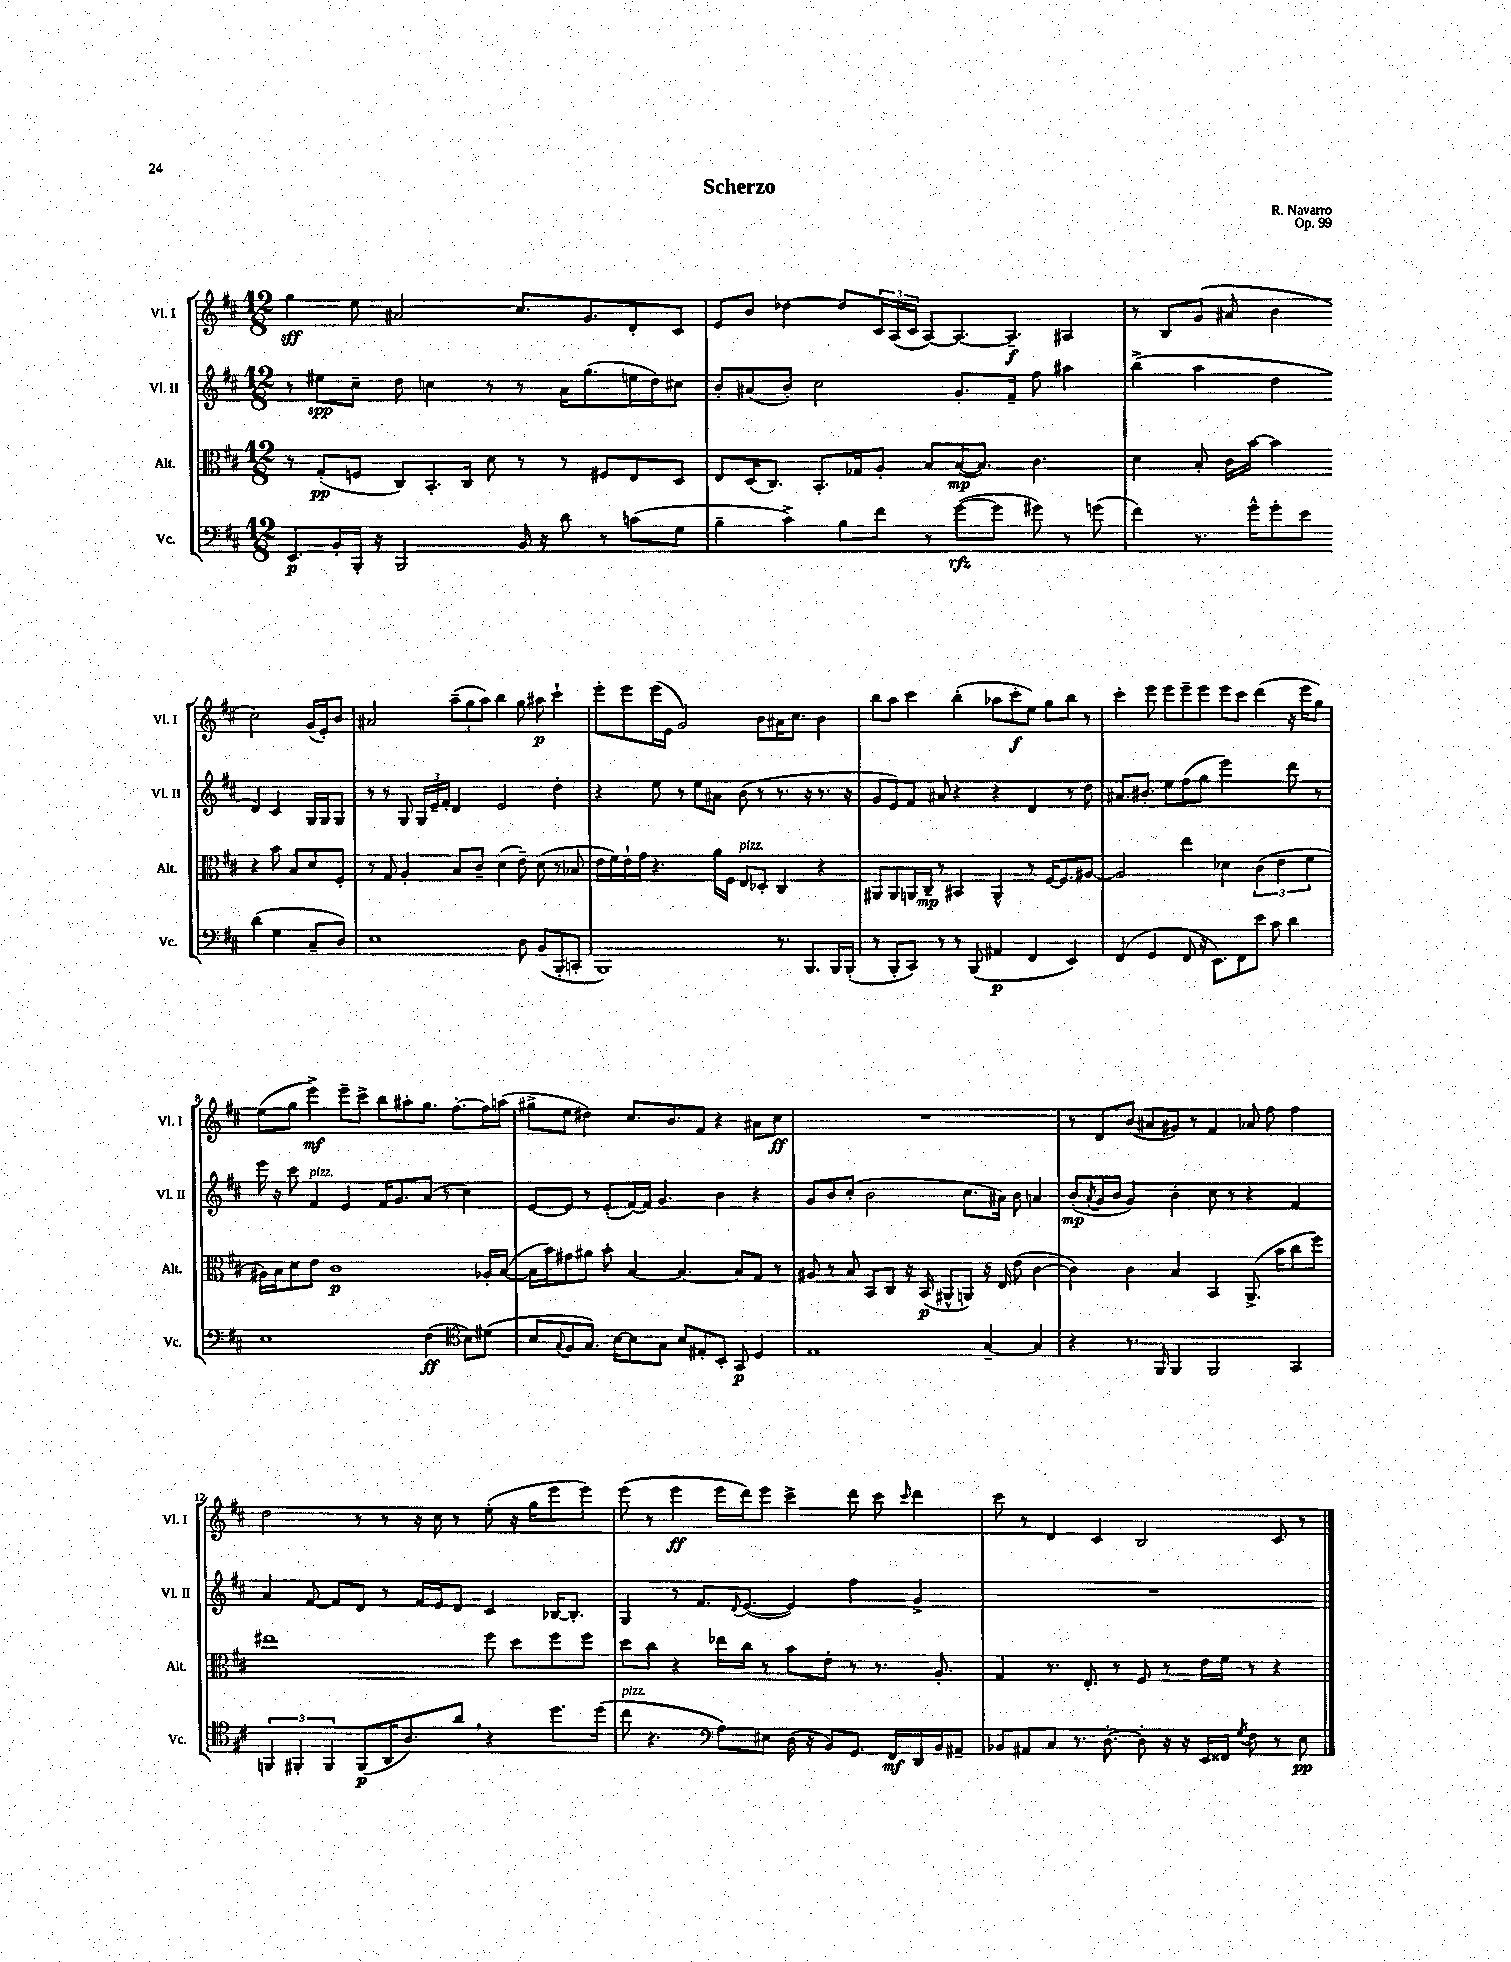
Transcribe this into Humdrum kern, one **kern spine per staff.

**kern	**kern	**kern	**kern
*staff4	*staff3	*staff2	*staff1
*clefF4	*clefC3	*clefG2	*clefG2
*k[f#c#]	*k[f#c#]	*k[f#c#]	*k[f#c#]
*M12/8	*M12/8	*M12/8	*M12/8
8.EE	8r	8r	4gg
.	(8G'	8ee#	.
16BB'	.	.	.
16BBB'	8F	8cc#~	8ee
16r	.	.	.
2BBB	8C#)	8dd	2a#
.	8.BB'	4cc	.
.	16C#	.	.
.	8d	8r	.
16BB	8r	8r	8.cc#
16r	.	.	.
8d	8r	16a	.
.	.	(8.gg	8.g
8r	8F#	.	.
(8c	8E	16ee	8d'
.	.	16dd)	.
8G	8D	8cc#	8c#
=	=	=	=
4B~	8E	8b'	8e
.	(16D	(8a#	8b
.	8.C#)	.	.
4c#^)	.	8b')	[4dd-
.	8.BB'	2cc#	.
8B	.	.	8dd-]
.	16G-	.	.
8f#	8A'	.	24c#
.	.	.	(24A
.	.	.	24c#
8r	8B	.	[8A)
([8g	([16B	8.g'	8.A_
.	8.B])	.	.
8g]	.	.	.
.	.	16f#~	8.A~]
8g#)	4.c#	8ff#	.
8r	.	4aa#	4A#
(8g	.	.	.
=	=	=	=
4f#)	4d	(4bb^	8r
.	.	.	8B
8.r	8B'	4aa	(8g
.	16c#	.	8a#
16g^^	[16b	.	.
8g'	4b]	4dd	4b
8e	.	.	.
(4d	4r	4d)	2cc#)
4G	8b	4c#	.
.	8B	.	.
8C#~	8d	16G	(16g
.	.	16G	16e')
8D)	8F#'	8G	8b
=	=	=	=
1E	8r	8r	2a#
.	8G	8r	.
.	4A'	8G	.
.	.	24G	.
.	.	24e~	.
.	.	24f#'	.
.	8B	4d	(12aa~
.	.	.	12gg
.	8c#~	.	.
.	.	.	12aa)
.	(4d	2e	4bb
8D	8e~)	.	8gg
(8BB	(8d	.	8aa#
8BBB'	8r	4dd'	4ccc#`
8CC'	8B-	.	.
=	=	=	=
1BBB)	16e	4r	8eee'
.	16f#)	.	.
.	16e`	.	8eee
.	16g	.	.
.	4.r	8ee	(16eee
.	.	.	16e
.	.	8r	2g)
.	.	8ee	.
.	16a	8a#	.
.	16F#	.	.
.	8E	(8b	.
.	8D-'	8r	8b
8.r	4C#	8.r	16a#
.	.	.	8.cc#
8.BBB	.	16r	.
.	4r	8.r	4b
16BBB	.	.	.
(16BBB'	.	16r	.
=	=	=	=
8r	8AA#	8g	8bb
8BBB'	8AA#	8e)	8aa
8CC#)	16AA	8f#	4ccc#
.	16C#~	.	.
8r	8r	8a#	.
8r	4BB#	4r	(4bb'
(8BBB	.	.	.
4AA#	4AA^^	4r	8aa-
.	.	.	8ccc#'
4FF#	8r	4d	8ee)
.	[16F#	.	8gg
.	8.F#]	.	.
4EE)	.	8r	8bb
.	[8A#	8dd	8r
=	=	=	=
(4FF#	2A#]	8.a#	4ccc#'
.	.	8.b#'	.
4GG	.	.	8eee
.	.	8ee	8eee
8FF#	4ee	(8ff#	8eee~
16r	.	8gg	8eee
8.EE)	.	.	.
.	4d-	2eee)	8eee
8FF#	.	.	8ccc#
8e	(6c#	.	(4ddd
8c#	.	.	.
.	6e	.	.
4d	.	8ddd	16r
.	.	.	16eee
.	6f#	.	.
.	.	8r	8gg)
=	=	=	=
1E	16A#)	16eee	(8ee
.	16B	16r	.
.	8d	8ccc#	8gg
.	8e	4f#	4eee^)
.	1c#	.	.
.	.	4e	8eee~
.	.	.	8ccc#^
.	.	16f#	8bb
.	.	8.g	.
.	.	.	8aa#'
(4F#	.	(8a	8.gg
.	.	8r	.
.	.	.	[8.ff#'
*clefC4	*	*	*
8B)	.	4cc#)	.
(8d#	16A-'	.	16ff#]
.	([16B	.	(16aa
=	=	=	=
8B	16B]	[8e	8gg#^
.	16b)	.	.
8qqG	.	.	.
8F#	8g#	8e]	8ee
8.G)	8a#	8r	4dd#)
.	8b'	(8e'	.
[16B	.	.	.
8B]	[4B	[16f#)	8.cc#
.	.	16f#]	.
8G	.	4.g	.
.	.	.	8.b
8B	4.B_	.	.
8E#'	.	.	8f#
8BB'	.	4b	4r
8GG	8B]	.	.
4D	8G	4r	8a#
.	8r	.	8cc#
=	=	=	=
1E	8A#	8g	1.r
.	8r	8b	.
.	8B	(8cc#'	.
.	8BB	2b	.
.	8C#	.	.
.	16r	.	.
.	(16BB	.	.
.	8AA#^^	.	.
.	8AA)	8.cc#	.
[4G~	16r	.	.
.	16E	16a#)	.
.	(8e	8b	.
4G]	[4c#	4a	.
=	=	=	=
4r	4c#])	(8b'	8r
.	.	8qa	.
.	.	16g	8d
.	.	16b	.
8.r	4c#	4g)	(8b
.	.	.	8a#
16FF#	.	.	.
4FF#	4B	4b'	8g#)
.	.	.	8r
2FF#	4BB	8cc#	4f#
.	.	8r	.
.	(8.AA^	4r	8a-
.	.	.	8ff#
.	16b	.	.
4GG	8cc#	4f#	4ff#
.	8ff#)	.	.
=	=	=	=
6FF	1ee#	4a	2dd
6FF#'	.	.	.
.	.	[8f#	.
6FF#	.	.	.
.	.	8f#]	.
(8FF#	.	8d	8r
16AA	.	8r	8r
8.A)	.	.	.
.	.	16f#	16r
.	.	16e	16cc#
8a	.	8d	8r
4r	8ff#	4c#	(8ee'
.	8dd	.	16r
.	.	.	16gg
8.dd	8ff#	[16B-	8eee
.	.	8.B-']	.
.	8ff#	.	8eee)
(16dd	.	.	.
=	=	=	=
8cc#	8dd	4G	(8eee
4.r	8cc#	.	8r
.	4r	8r	4eee
.	.	8.f#	.
*clefF4	*	*	*
8A)	16ee-	.	16eee
.	.	8qqd	.
.	16cc#	([8.e	16ddd)
8E#	8r	.	8eee
(16D	8b	4e])	4ccc#^
16r	.	.	.
8BB)	8e'	.	.
8.GG	8r	4ff#	8ddd
.	8.r	.	8ccc#
16FF#	.	.	.
.	.	.	16qqccc#
16DD	.	4g^	4ddd
16BB	8.A'	.	.
8AA#~	.	.	.
=	=	=	=
8BB-	4G	1.r	8ccc#
8AA#	.	.	8r
8C#	8.r	.	4d
8.r	.	.	.
.	8.E'	.	.
.	.	.	4c#
[8.D'	.	.	.
.	8r	.	.
8D']	8F#	.	2B
16r	8r	.	.
16r	.	.	.
16EE	16e	.	.
16FF##	16f#	.	.
8qG	.	.	.
8F#	8r	.	.
8r	4r	.	8c#
8E	.	.	8r
==	==	==	==
*-	*-	*-	*-
